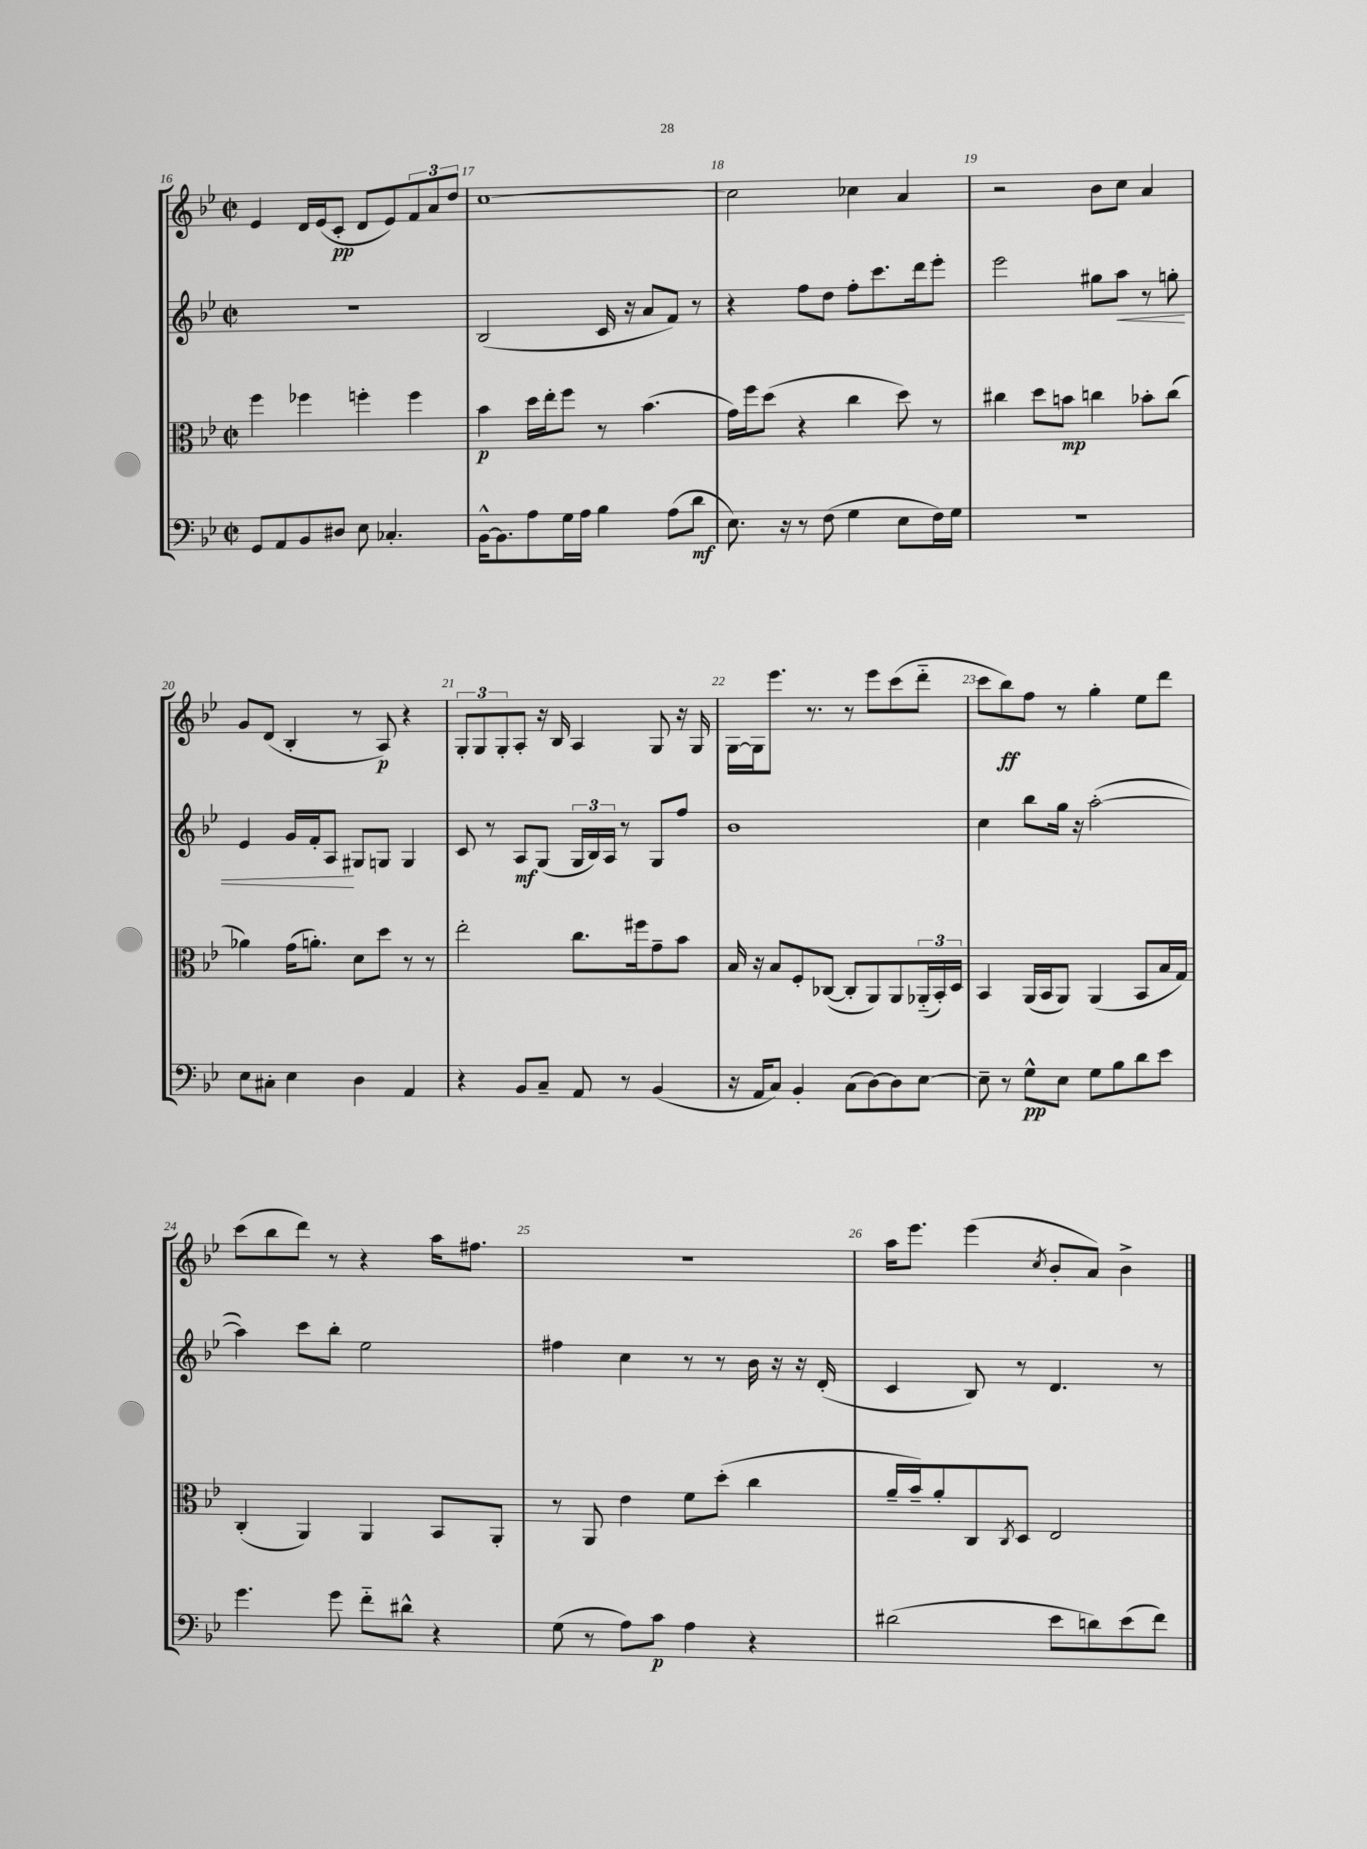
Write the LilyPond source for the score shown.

<<
\new StaffGroup <<
\new Staff = "s0" {
    \clef treble \key bes \major \defaultTimeSignature \time 2/2
    ees'4 d'16 ees'16( c'8-.\pp d'8 ees'8) \tuplet 3/2 { f'8 a'8 d''8 } |
    c''1~ |
    c''2 ces''4 a'4 |
    r2 bes'8 c''8 a'4 |
    g'8 d'8( bes4-. r8 a8\p) r4 |
    \tuplet 3/2 { g8-. g8 g8-. } a8-. r16 bes16 a4 g8 r16 g16 |
    g16~ g16 ees'''8. r8. r8 ees'''8 c'''8( d'''8-_ |
    c'''8 bes''8\ff) f''8 r8 g''4-. ees''8 d'''8 |
    c'''8( bes''8 d'''8) r8 r4 a''16 fis''8. |
    R1 |
    a''16 ees'''8. ees'''4( \acciaccatura { c''8 } bes'8-. a'8) bes'4-> \bar "|." |
}
\new Staff = "s1" {
    \clef treble \key bes \major \defaultTimeSignature \time 2/2
    R1 |
    bes2( c'16 r16 a'8 f'8) r8 |
    r4 f''8 d''8 f''8-. c'''8. d'''16 ees'''8-. |
    ees'''2 gis''8 a''8\< r8 g''8-. |
    ees'4 g'16 f'16-. a8\! gis8 g8 g4 |
    c'8 r8 a8\mf g8( \tuplet 3/2 { g16 bes16) a16 } r8 g8 f''8 |
    bes'1 |
    c''4 bes''8 g''16 r16 a''2~-.( |
    a''4) c'''8 bes''8-. ees''2 |
    fis''4 c''4 r8 r8 bes'16 r16 r16 d'16-.( |
    c'4 bes8) r8 d'4. r8 \bar "|." |
}
\new Staff = "s2" {
    \clef alto \key bes \major \defaultTimeSignature \time 2/2
    f''4 fes''4 f''4-. f''4 |
    bes'4\p d''16 ees''16-. f''8 r8 bes'4.( |
    g'16) f''16 d''8( r4 c''4 d''8) r8 |
    cis''4 d''8 b'8\mp c''4 bes'8-. c''8( |
    aes'4) g'16( a'8.-.) d'8 d''8 r8 r8 |
    ees''2-. c''8. fis''16 g'8-- bes'8 |
    bes16 r16 bes8 f8-. ces8~( ces8-. a,8) a,8 \tuplet 3/2 { aes,16-_( bes,16-.) d16 } |
    bes,4 a,16( bes,16 a,8) a,4( bes,8 bes16 g16) |
    c4-.( a,4) a,4 bes,8 a,8-. |
    r8 a,8 ees'4 f'8 d''8-.( c''4 |
    a'16-- bes'16--) a'8-. c8 \acciaccatura { c8 } d8 ees2 \bar "|." |
}
\new Staff = "s3" {
    \clef bass \key bes \major \defaultTimeSignature \time 2/2
    g,8 a,8 bes,8 dis8 ees8 ces4.-. |
    bes,16~-^ bes,8. a8 g16 a16 bes4 a8( d'8\mf |
    ees8.) r16 r8 f8( g4 ees8 f16) g16 |
    r1 |
    ees8 cis8-. ees4 d4 a,4 |
    r4 bes,8 c8-- a,8 r8 bes,4( |
    r16 a,16 c8) bes,4-. c8( d8~) d8 ees8~ |
    ees8-- r8 g8-^\pp ees8 g8 bes8 d'8 ees'8 |
    g'4. g'8 f'8-_ dis'8-^ r4 |
    g8( r8 a8) c'8\p a4 r4 |
    dis'2( ees'8 d'8) ees'8( f'8) \bar "|." |
}
>>
>>
\layout { \context { \Score currentBarNumber = #16 \override BarNumber.break-visibility = ##(#f #t #t) barNumberVisibility = #all-bar-numbers-visible } }
